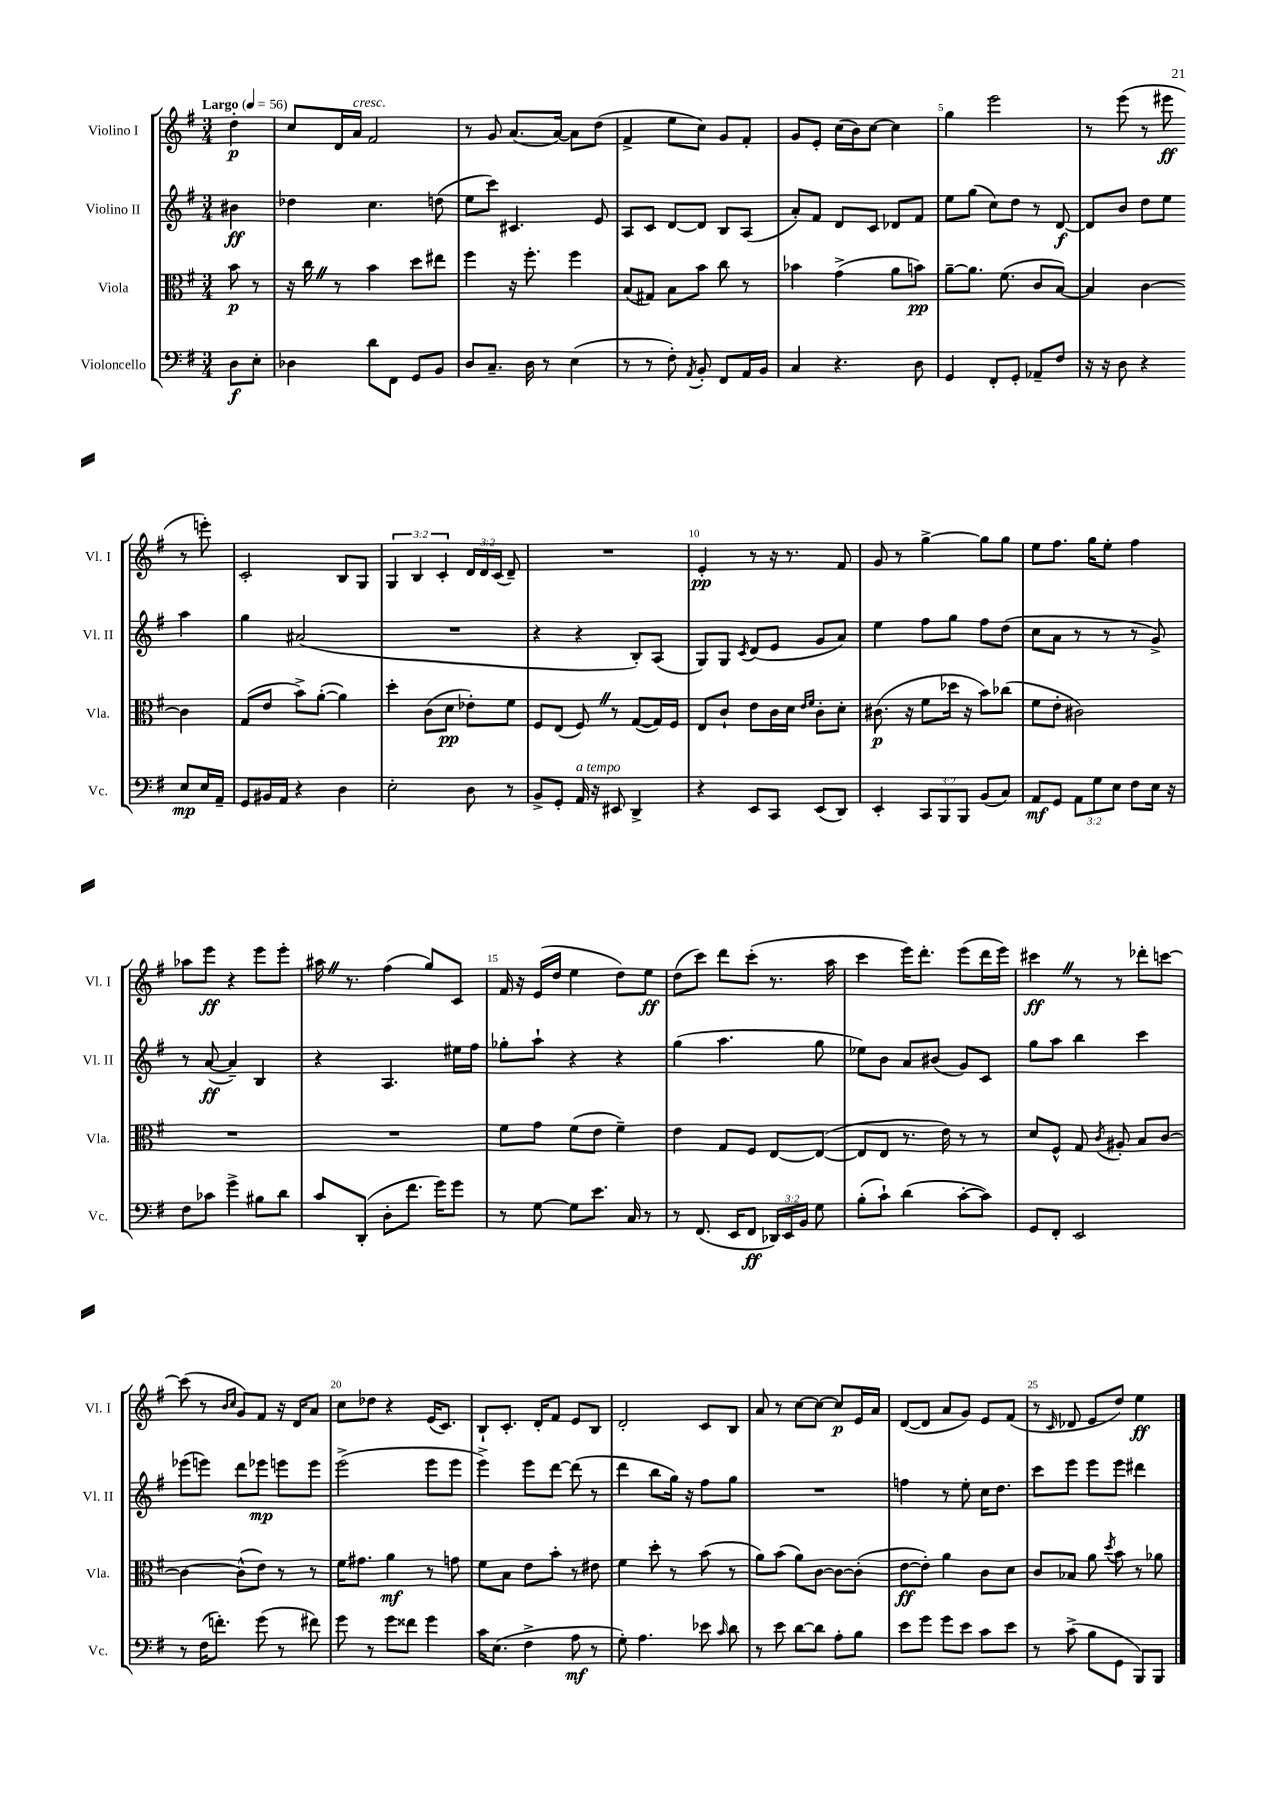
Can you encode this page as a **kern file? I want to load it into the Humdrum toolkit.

**kern	**kern	**kern	**kern
*staff4	*staff3	*staff2	*staff1
*clefF4	*clefC3	*clefG2	*clefG2
*k[f#]	*k[f#]	*k[f#]	*k[f#]
*M3/4	*M3/4	*M3/4	*M3/4
*MM56	*MM56	*MM56	*MM56
8D	8b	4b#	4dd'
8E'	8r	.	.
=	=	=	=
4D-	16r	4dd-	8cc
.	16cc	.	.
.	8r	.	16d
.	.	.	16a
8d	4b	4.cc	2f#
8FF#	.	.	.
8GG	8dd	.	.
8BB	8ee#	(8dd	.
=	=	=	=
8D	4ff#	8ee	8r
8.C~	.	8ccc)	8g
.	16r	4.c#	(8.a
16D	8.ff#'	.	.
8r	.	.	.
.	.	.	[16a)
(4E	4ff#	.	8a]
.	.	8e	(8dd
=	=	=	=
8r	(8B	8A	4f#^
8r	8G#)	8c	.
8F#')	8B	[8d	8ee
8qAA	.	.	.
8BB'	8b	8d]	8cc)
8FF#	8cc	8B	8g
16AA	8r	(8A	8f#'
16BB	.	.	.
=	=	=	=
4C	4b-	8a')	8g
.	.	8f#	8e'
4.r	(4g^	8d	(16cc
.	.	.	16b)
.	.	8c	[8cc
.	8a	8d-	4cc]
8D	8b)	8f#	.
=	=	=	=
4GG	[8a~	8ee	4gg
.	8.a]	(8gg	.
8FF#'	.	8cc)	2eee
.	(8.f#	.	.
8GG'	.	8dd	.
8AA-~	8c	8r	.
8F#	[8B)	[8d	.
=	=	=	=
16r	4B]	8d]	8r
16r	.	.	.
8D	.	8b	(8eee
4r	[4c	8dd	8r
.	.	8ee	8eee#
8E	4c]	4aa	8r
16E	.	.	8eee')
16AA~	.	.	.
=	=	=	=
8GG	(8G	4gg	2c'
16BB#	8e	.	.
16AA	.	.	.
4r	8b^)	(2a#	.
.	([8a'	.	.
4D	4a])	.	8B
.	.	.	8G
=	=	=	=
2E'	4dd'	2.r	6G
.	.	.	6B
.	(8c	.	.
.	.	.	6c'
.	8d	.	.
8D	8e-')	.	24d
.	.	.	24d
.	.	.	(24c
8r	8f#	.	8d~)
=	=	=	=
8BB^	8F#	4r	2.r
8GG'	(8E	.	.
16AA	8F#)	4r	.
16r	.	.	.
8EE#	8r	.	.
4DD^	([8G	8B')	.
.	16G])	(8A	.
.	16F#	.	.
=	=	=	=
4r	8E	8G)	4e'
.	8c`	8G	.
.	.	8qc	.
8EE	8e	(8d	8r
8CC	16c	8e	16r
.	16d	.	8.r
.	16qqe	.	.
.	16qqf#	.	.
(8EE	8c'	8g	.
8DD)	8d'	8a)	8f#
=	=	=	=
4EE'	(8.c#	4ee	8g
.	.	.	8r
.	16r	.	.
12CC	8f#	8ff#	[4gg^
12BBB	.	.	.
.	16dd-	8gg	.
12BBB	.	.	.
.	16r	.	.
(8BB	8b)	8ff#	8gg]
8C)	(8cc-	(8dd	8gg
=	=	=	=
8AA	8f#	8cc	8ee
8GG	8e'	8a	8.ff#
12AA	2c#)	8r	.
.	.	.	16gg
12G	.	.	.
.	.	8r	8ee'
12E	.	.	.
8F#	.	8r	4ff#
16E	.	8g^)	.
16r	.	.	.
=	=	=	=
8F#	2.r	8r	8aa-
8c-	.	([8a	8eee
4g^	.	4a~])	4r
8B#	.	4B	8eee
8d	.	.	8eee'
=	=	=	=
8c	2.r	4r	16aa#
.	.	.	8.r
(8DD'	.	.	.
8D'	.	4.A	(4ff#
8.f#	.	.	.
.	.	.	8gg)
16g)	.	.	.
8g	.	16ee#	8c
.	.	16ff#	.
=	=	=	=
8r	8f#	8gg-'	16f#
.	.	.	16r
[8G	8g	8aa`	(16e
.	.	.	16dd
8G]	(8f#	4r	4ee
8.e	8e	.	.
.	4f#~)	4r	8dd)
16C	.	.	.
8r	.	.	8ee
=	=	=	=
8r	4e	(4gg	(8dd
(8.FF#	.	.	8ccc)
.	8G	4.aa	8ddd
16EE	.	.	.
8FF#	8F#	.	(8ccc'
24DD-)	[8E	.	8.r
24EE	.	.	.
24BB	.	.	.
8G	(8E_	8gg	.
.	.	.	16aa
=	=	=	=
(8B'	8E]	8ee-)	4ccc
8c`)	8E	8b	.
(4d	8.r	8a	16eee)
.	.	.	8.ddd'
.	.	(8b#	.
.	16e)	.	.
[8c'	8r	8g)	(8eee
8c])	8r	8c	16ddd
.	.	.	16eee)
=	=	=	=
8GG	8d	8gg	4ccc#
8FF#'	8F#^^	8aa	.
2EE	8G	4bb	8r
.	8qc	.	.
.	8A#'	.	8r
.	8B	4ccc	8ddd-'
.	[8c	.	[8ccc
=	=	=	=
8r	4c_	(8eee-	(8ccc]
(16F#	.	8eee)	8r
8.f')	.	.	.
.	.	.	16qqb
.	.	.	16qqcc
.	(8c^^]	8ddd	8g)
(8g	8e)	8eee-	8f#
8r	8r	8eee	16r
.	.	.	16d
8f#)	8r	8eee	8a
=	=	=	=
8g	16f#	(2eee^	8cc
.	8.g#	.	.
8r	.	.	8dd-
8g	4a	.	4r
8f##	.	.	.
4g	8r	8eee	(16e
.	.	.	8.c)
.	8g	8eee	.
=	=	=	=
16c	8f#	4eee^)	8B`
(8.E	.	.	.
.	8B	.	8.c'
4F#^	8e	8eee	.
.	.	.	16d'
.	8b'	[8ddd	8f#
8A	8r	(8ddd]	8e
8r	8e#	8r	8B
=	=	=	=
8G')	4f#	4ddd	2d'
4.A	.	.	.
.	8dd'	8bb	.
.	8r	16gg)	.
.	.	16r	.
8e-	(8b	8ff#	8c
16qqc	.	.	.
8d	8r	8gg	8B
=	=	=	=
8r	8a)	2.r	8a
8e	(8b	.	8r
[8d	8a)	.	[8cc
8d]	[8c	.	8cc_
8A'	8c_	.	8cc]
8B	(8c']	.	16e
.	.	.	16a
=	=	=	=
8e	[8e	4ff	([8d
8g	8e'])	.	8d]
8g	4a	8r	8a
8e	.	8ee'	8g)
8c	8c	16cc	8e
.	.	8.dd	.
8e	8d	.	(8f#
=	=	=	=
8r	8c	8ccc	8r
.	.	.	16qqc
(8c^	8B-	8eee	8d-
8B	8a	8eee	8e
.	8qdd	.	.
8GG	8b	8eee	8dd)
8BBB)	8r	4ddd#	4ee
8BBB	8a-	.	.
==	==	==	==
*-	*-	*-	*-
